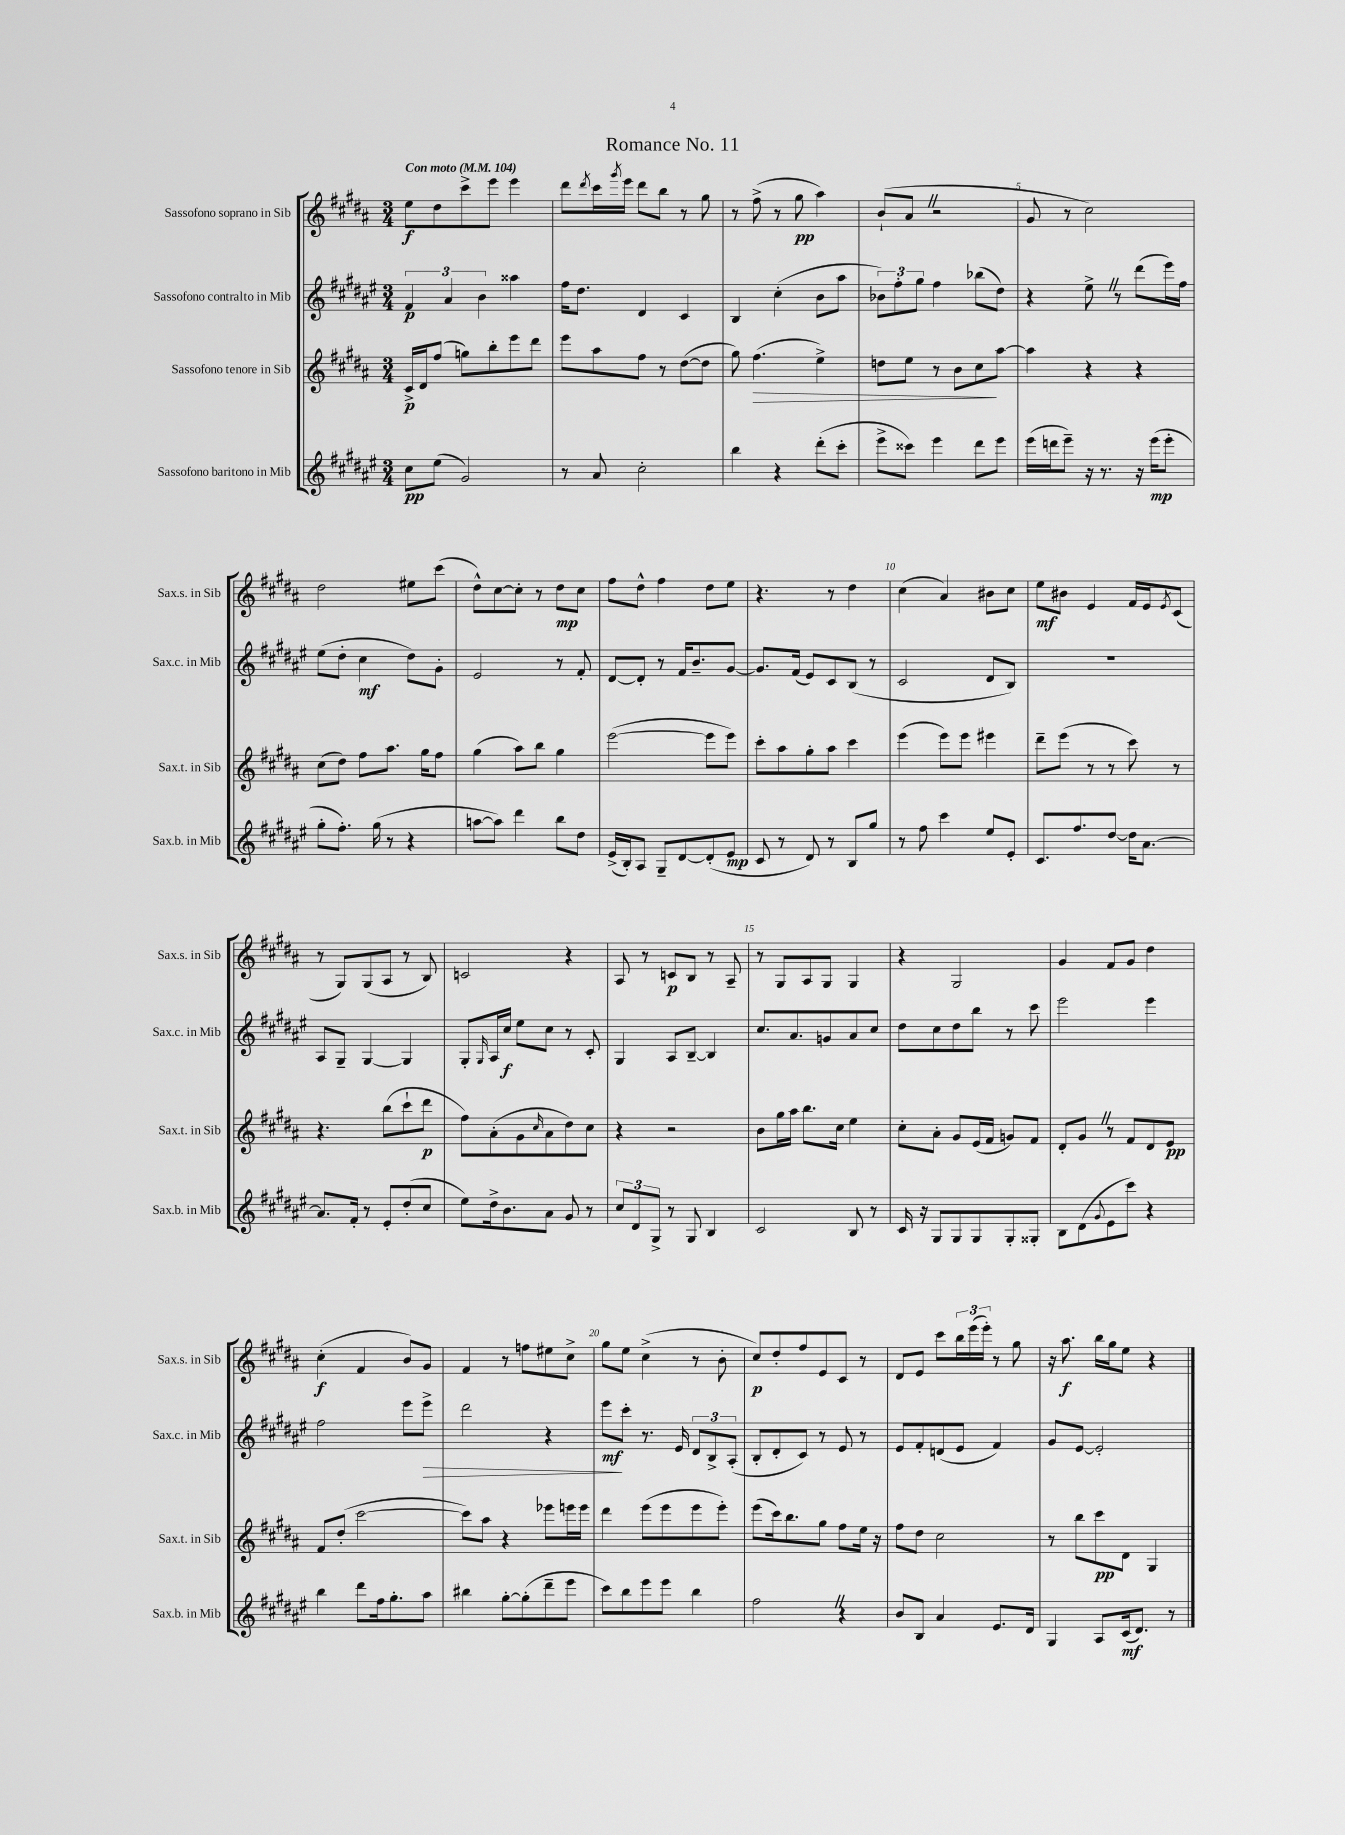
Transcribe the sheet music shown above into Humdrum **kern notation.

**kern	**dynam	**kern	**dynam	**kern	**dynam	**kern	**dynam
*part4	*part4	*part3	*part3	*part2	*part2	*part1	*part1
*staff4	*staff4	*staff3	*staff3	*staff2	*staff2	*staff1	*staff1
*I"Sassofono baritono in Mib	*	*I"Sassofono tenore in Sib	*	*I"Sassofono contralto in Mib	*	*I"Sassofono soprano in Sib	*
*I'Sax.b. in Mib	*	*I'Sax.t. in Sib	*	*I'Sax.c. in Mib	*	*I'Sax.s. in Sib	*
*clefG2	*	*clefG2	*	*clefG2	*	*clefG2	*
*k[f#c#g#d#a#e#]	*	*k[f#c#g#d#a#]	*	*k[f#c#g#d#a#e#]	*	*k[f#c#g#d#a#]	*
*M3/4	*	*M3/4	*	*M3/4	*	*M3/4	*
*MM104	*	*MM104	*	*MM104	*	*MM104	*
=1	=1	=1	=1	=1	=1	=1	=1
!	!	!	!	!	!	!LO:TX:a:B:t=Con moto	!
8cc#\L	pp	16c#^/LL	p	6f#/	p	8ee\L	f
.	.	16d#/J	.	.	.	.	.
(8ee#\J	.	(8ff#/J	.	.	.	8dd#\	.
.	.	.	.	6a#/	.	.	.
2g#/)	.	8ggn\L)	.	.	.	8ccc#^\	.
.	.	.	.	6b\	.	.	.
.	.	8bb'\	.	.	.	8eee\J	.
.	.	8eee\	.	4aa##X\	.	4eee\	.
.	.	8ddd#\J	.	.	.	.	.
=2	=2	=2	=2	=2	=2	=2	=2
8r	.	8eee\L	.	16ff#\KL	.	8ddd#\L	.
.	.	.	.	8.dd#\J	.	.	.
.	.	.	.	.	.	8qddd#/	.
8a#/	.	8aa#\	.	.	.	16ccc#\L	.
.	.	.	.	.	.	8qggg#/	.
.	.	.	.	.	.	16eee\JJ	.
2cc#'\	.	8ff#\J	.	4d#/	.	8ddd#\L	.
.	.	8r	.	.	.	8bb\J	.
.	.	([8dd#\L	.	4c#/	.	8r	.
.	.	8dd#\J]	.	.	.	8gg#\	.
=3	=3	=3	=3	=3	=3	=3	=3
4bb\	.	8gg#\)	.	4B/	.	8r	.
!	!	!	!LO:HP:b	!	!	!	!
.	.	(4.ff#\	>	.	.	(8ff#^\	.
4r	.	.	.	(4cc#'\	.	8r	.
.	.	.	.	.	.	8gg#\	pp
(8ddd#'\L	.	4ee^\)	.	8b\L	.	4aa#\)	.
8ccc#'\J	.	.	.	8aa#\J	.	.	.
=4	=4	=4	=4	=4	=4	=4	=4
8eee#^\L	.	8ddn\L	.	12b-X\L)	.	(8b`/L	.
.	.	.	.	12ff#'\	.	.	.
8ccc##X\J)	.	8ee\J	.	.	.	8a#Z/J	.
.	.	.	.	12gg#\J	.	.	.
4eee#\	.	8r	.	4ff#\	.	2r	.
.	.	8b\L	.	.	.	.	.
8ddd#\L	.	8cc#\	.	(8bb-X\L	.	.	.
8eee#\J	.	[8aa#\J	]	8dd#\J)	.	.	.
=5	=5	=5	=5	=5	=5	=5	=5
(16eee#\LL	.	4aa#\]	.	4r	.	8g#/	.
16dddn\J	.	.	.	.	.	.	.
8eee#~\J)	.	.	.	.	.	8r	.
16r	.	4r	.	8ee#^Z\	.	2cc#\)	.
8.r	.	.	.	.	.	.	.
.	.	.	.	8r	.	.	.
16r	.	4r	.	(8ddd#\L	.	.	.
(16eee#\KL	mp	.	.	.	.	.	.
8eee#'\J	.	.	.	16eee#\L)	.	.	.
.	.	.	.	16ff#\JJ	.	.	.
!!LO:LB:g=z
=6	=6	=6	=6	=6	=6	=6	=6
8gg#'\L	.	(8cc#\L	.	(8ee#\L	.	2dd#\	.
8.ff#'\J)	.	8dd#\J)	.	8dd#'\J	.	.	.
.	.	8ff#\L	.	4cc#\	mf	.	.
(16gg#\	.	.	.	.	.	.	.
8r	.	8.aa#\J	.	.	.	.	.
4r	.	.	.	8dd#\L)	.	8ee#X\L	.
.	.	16gg#\KL	.	.	.	.	.
.	.	8ff#\J	.	8g#'\J	.	(8ccc#\J	.
=7	=7	=7	=7	=7	=7	=7	=7
[8aan\L	.	(4gg#\	.	2e#/	.	8dd#^^\L)	.
8aa\J])	.	.	.	.	.	[8cc#\	.
4ddd#\	.	8aa#\L)	.	.	.	8cc#'\J]	.
.	.	8bb\J	.	.	.	8r	.
8bb\L	.	4gg#\	.	8r	.	8dd#\L	mp
8dd#\J	.	.	.	8f#'/	.	8cc#\J	.
=8	=8	=8	=8	=8	=8	=8	=8
(16e#^/LL	.	([2eee\	.	[8d#/L	.	8ff#\L	.
16B'/J)	.	.	.	.	.	.	.
8A#/J	.	.	.	8d#'/J]	.	8dd#^^\J	.
8G#~/L	.	.	.	8r	.	4ff#\	.
[8d#/	.	.	.	16f#/KL	.	.	.
.	.	.	.	8.b~/	.	.	.
(8d#'/]	.	8eee\L]	.	.	.	8dd#\L	.
8e#/J	mp	8eee\J)	.	[8g#/J	.	8ee\J	.
=9	=9	=9	=9	=9	=9	=9	=9
8c#/	.	8ccc#'\L	.	8.g#/L]	.	4.r	.
8r	.	8aa#\	.	.	.	.	.
.	.	.	.	(16f#/Jk	.	.	.
8d#/)	.	8gg#'\	.	8e#/L)	.	.	.
8r	.	8aa#\J	.	8c#/	.	8r	.
8B/L	.	4ccc#\	.	(8B/J	.	4dd#\	.
8gg#/J	.	.	.	8r	.	.	.
=10	=10	=10	=10	=10	=10	=10	=10
8r	.	(4eee\	.	2c#/	.	(4cc#\	.
8ff#\	.	.	.	.	.	.	.
4ccc#\	.	8eee\L)	.	.	.	4a#/)	.
.	.	8eee\J	.	.	.	.	.
8ee#/L	.	4eee#X\	.	8d#/L	.	8b#X\L	.
8e#'/J	.	.	.	8B/J)	.	8cc#\J	.
=11	=11	=11	=11	=11	=11	=11	=11
8.c#/L	.	8ddd#~\L	.	2.r	.	8ee\L	mf
.	.	(8eee\J	.	.	.	8b#X\J	.
8.ff#/	.	.	.	.	.	.	.
.	.	8r	.	.	.	4e/	.
[8dd#/J	.	8r	.	.	.	.	.
16dd#\KL]	.	8ccc#\)	.	.	.	16f#/LL	.
[8.a#\J	.	.	.	.	.	16e/J	.
.	.	.	.	.	.	8qe/	.
.	.	8r	.	.	.	(8c#/J	.
!!LO:LB:g=z
=12	=12	=12	=12	=12	=12	=12	=12
8.a#/L]	.	4.r	.	8A#/L	.	8r	.
.	.	.	.	8G#~/J	.	8G#/L)	.
16f#'/Jk	.	.	.	.	.	.	.
8r	.	.	.	[4G#/	.	(8G#/	.
8e#'/L	.	(8bb\L	.	.	.	8A#/J	.
(8dd#'/	.	8ccc#`\	.	4G#/]	.	8r	.
8cc#/J	.	8ddd#\J	p	.	.	8B/)	.
=13	=13	=13	=13	=13	=13	=13	=13
8ee#\L)	.	8ff#\L)	.	8G#'/L	.	2cn/	.
.	.	.	.	16qqG#/	.	.	.
16dd#^\k	.	(8a#'\	.	16A#/L	.	.	.
8.b\	.	.	.	16cc#/JJ	f	.	.
.	.	8g#\	.	8ee#\L	.	.	.
.	.	16qqcc#/	.	.	.	.	.
8a#\J	.	8a#\	.	8cc#\J	.	.	.
8g#/	.	8dd#\)	.	8r	.	4r	.
8r	.	8cc#\J	.	8c#'/	.	.	.
=14	=14	=14	=14	=14	=14	=14	=14
12cc#/L	.	4r	.	4G#/	.	8A#/	.
12d#/	.	.	.	.	.	.	.
.	.	.	.	.	.	8r	.
12G#^/J	.	.	.	.	.	.	.
8r	.	2r	.	8A#/L	.	8cn/L	p
8G#/	.	.	.	[8B~/J	.	8B/J	.
4B/	.	.	.	4B/]	.	8r	.
.	.	.	.	.	.	8A#~/	.
=15	=15	=15	=15	=15	=15	=15	=15
2c#/	.	8b\L	.	8.cc#/L	.	8r	.
.	.	16gg#\L	.	.	.	8G#/L	.
.	.	16aa#\JJ	.	8.a#/	.	.	.
.	.	8.bb\L	.	.	.	8A#/	.
.	.	.	.	8gn/	.	8G#/J	.
.	.	16cc#\Jk	.	.	.	.	.
8B/	.	4ee\	.	8a#/	.	4G#/	.
8r	.	.	.	8cc#/J	.	.	.
=16	=16	=16	=16	=16	=16	=16	=16
16c#/	.	8cc#'\L	.	8dd#\L	.	4r	.
16r	.	.	.	.	.	.	.
8G#/L	.	8a#'\J	.	8cc#\	.	.	.
8G#/	.	8g#/L	.	8dd#\	.	2G#/	.
8G#/	.	(16e/L	.	8bb\J	.	.	.
.	.	16f#/JJ	.	.	.	.	.
8G#'/	.	8gn/L)	.	8r	.	.	.
8G##X'/J	.	8f#/J	.	8ccc#\	.	.	.
=17	=17	=17	=17	=17	=17	=17	=17
8B\L	.	8d#'/L	.	2eee#\	.	4g#/	.
(8d#\	.	8g#Z/J	.	.	.	.	.
8qqg#/	.	.	.	.	.	.	.
8e#\	.	8r	.	.	.	8f#/L	.
8ccc#\J)	.	8f#/L	.	.	.	8g#/J	.
4r	.	8d#/	.	4eee#\	.	4dd#\	.
.	.	8e/J	pp	.	.	.	.
!!LO:LB:g=z
=18	=18	=18	=18	=18	=18	=18	=18
4bb\	.	8f#/L	.	2ff#\	.	(4cc#'\	f
.	.	(8dd#'/J	.	.	.	.	.
8ddd#\L	.	[2ccc#\	.	.	.	4f#/	.
16ff#\k	.	.	.	.	.	.	.
8.gg#'\	.	.	.	.	.	.	.
.	.	.	.	8eee#\L	.	8b/L)	.
!	!	!	!	!	!LO:HP:b	!	!
8aa#\J	.	.	.	8eee#^\J	>	8g#/J	.
=19	=19	=19	=19	=19	=19	=19	=19
4bb#X\	.	8ccc#\L])	.	2ddd#\	.	4f#/	.
.	.	8aa#\J	.	.	.	.	.
[8gg#'\L	.	4r	.	.	.	8r	.
(8gg#'\]	.	.	.	.	.	8ffn\L	.
8ddd#~\	.	8eee-X\L	.	4r	.	8ee#X\	.
8eee#\J	.	16eeen\L	.	.	.	8cc#^\J	.
.	.	16eee\JJ	.	.	.	.	.
=20	=20	=20	=20	=20	=20	=20	=20
8ccc#\L)	.	4ddd#\	.	8eee#\L	mf	8gg#\L	.
8bb\	.	.	.	8ccc#'\J	]	8ee\J	.
8eee#\	.	(8eee\L	.	8.r	.	(4cc#^\	.
8eee#\J	.	8eee\	.	.	.	.	.
.	.	.	.	16e#/	.	.	.
4bb\	.	8eee\	.	12d#/L	.	8r	.
.	.	.	.	12B^/	.	.	.
.	.	8eee'\J)	.	.	.	8b'\	.
.	.	.	.	(12A#'/J	.	.	.
=21	=21	=21	=21	=21	=21	=21	=21
2ff#Z\	.	(8eee\L	.	8B'/L	.	8cc#/L)	p
.	.	16ccc#\k)	.	8d#'/	.	8dd#'/	.
.	.	8.bb\	.	.	.	.	.
.	.	.	.	8c#/J)	.	8ff#/	.
.	.	8gg#\J	.	8r	.	8e/	.
4r	.	8ff#\L	.	8e#/	.	8c#/J	.
.	.	16ee\Jk	.	8r	.	8r	.
.	.	16r	.	.	.	.	.
=22	=22	=22	=22	=22	=22	=22	=22
8b/L	.	8ff#\L	.	8e#/L	.	8d#/L	.
8B/J	.	8dd#\J	.	8f#'/	.	8e/J	.
4a#/	.	2cc#\	.	(8dn/	.	8ccc#\L	.
.	.	.	.	8e#/J	.	24bb\L	.
.	.	.	.	.	.	(24eee\	.
.	.	.	.	.	.	24eee'\JJ)	.
8.e#/L	.	.	.	4f#/)	.	8r	.
.	.	.	.	.	.	8gg#\	.
16d#/Jk	.	.	.	.	.	.	.
=23	=23	=23	=23	=23	=23	=23	=23
4G#/	.	8r	.	8g#/L	.	16r	.
.	.	.	.	.	.	8.aa#\	f
.	.	8bb\L	.	[8e#/J	.	.	.
8A#/L	.	8ccc#\	pp	2e#'/]	.	16bb\LL	.
.	.	.	.	.	.	16gg#\J	.
(16c#/k	mf	8d#\J	.	.	.	8ee\J	.
8.d#/J)	.	.	.	.	.	.	.
.	.	4G#/	.	.	.	4r	.
8r	.	.	.	.	.	.	.
==	==	==	==	==	==	==	==
*-	*-	*-	*-	*-	*-	*-	*-
